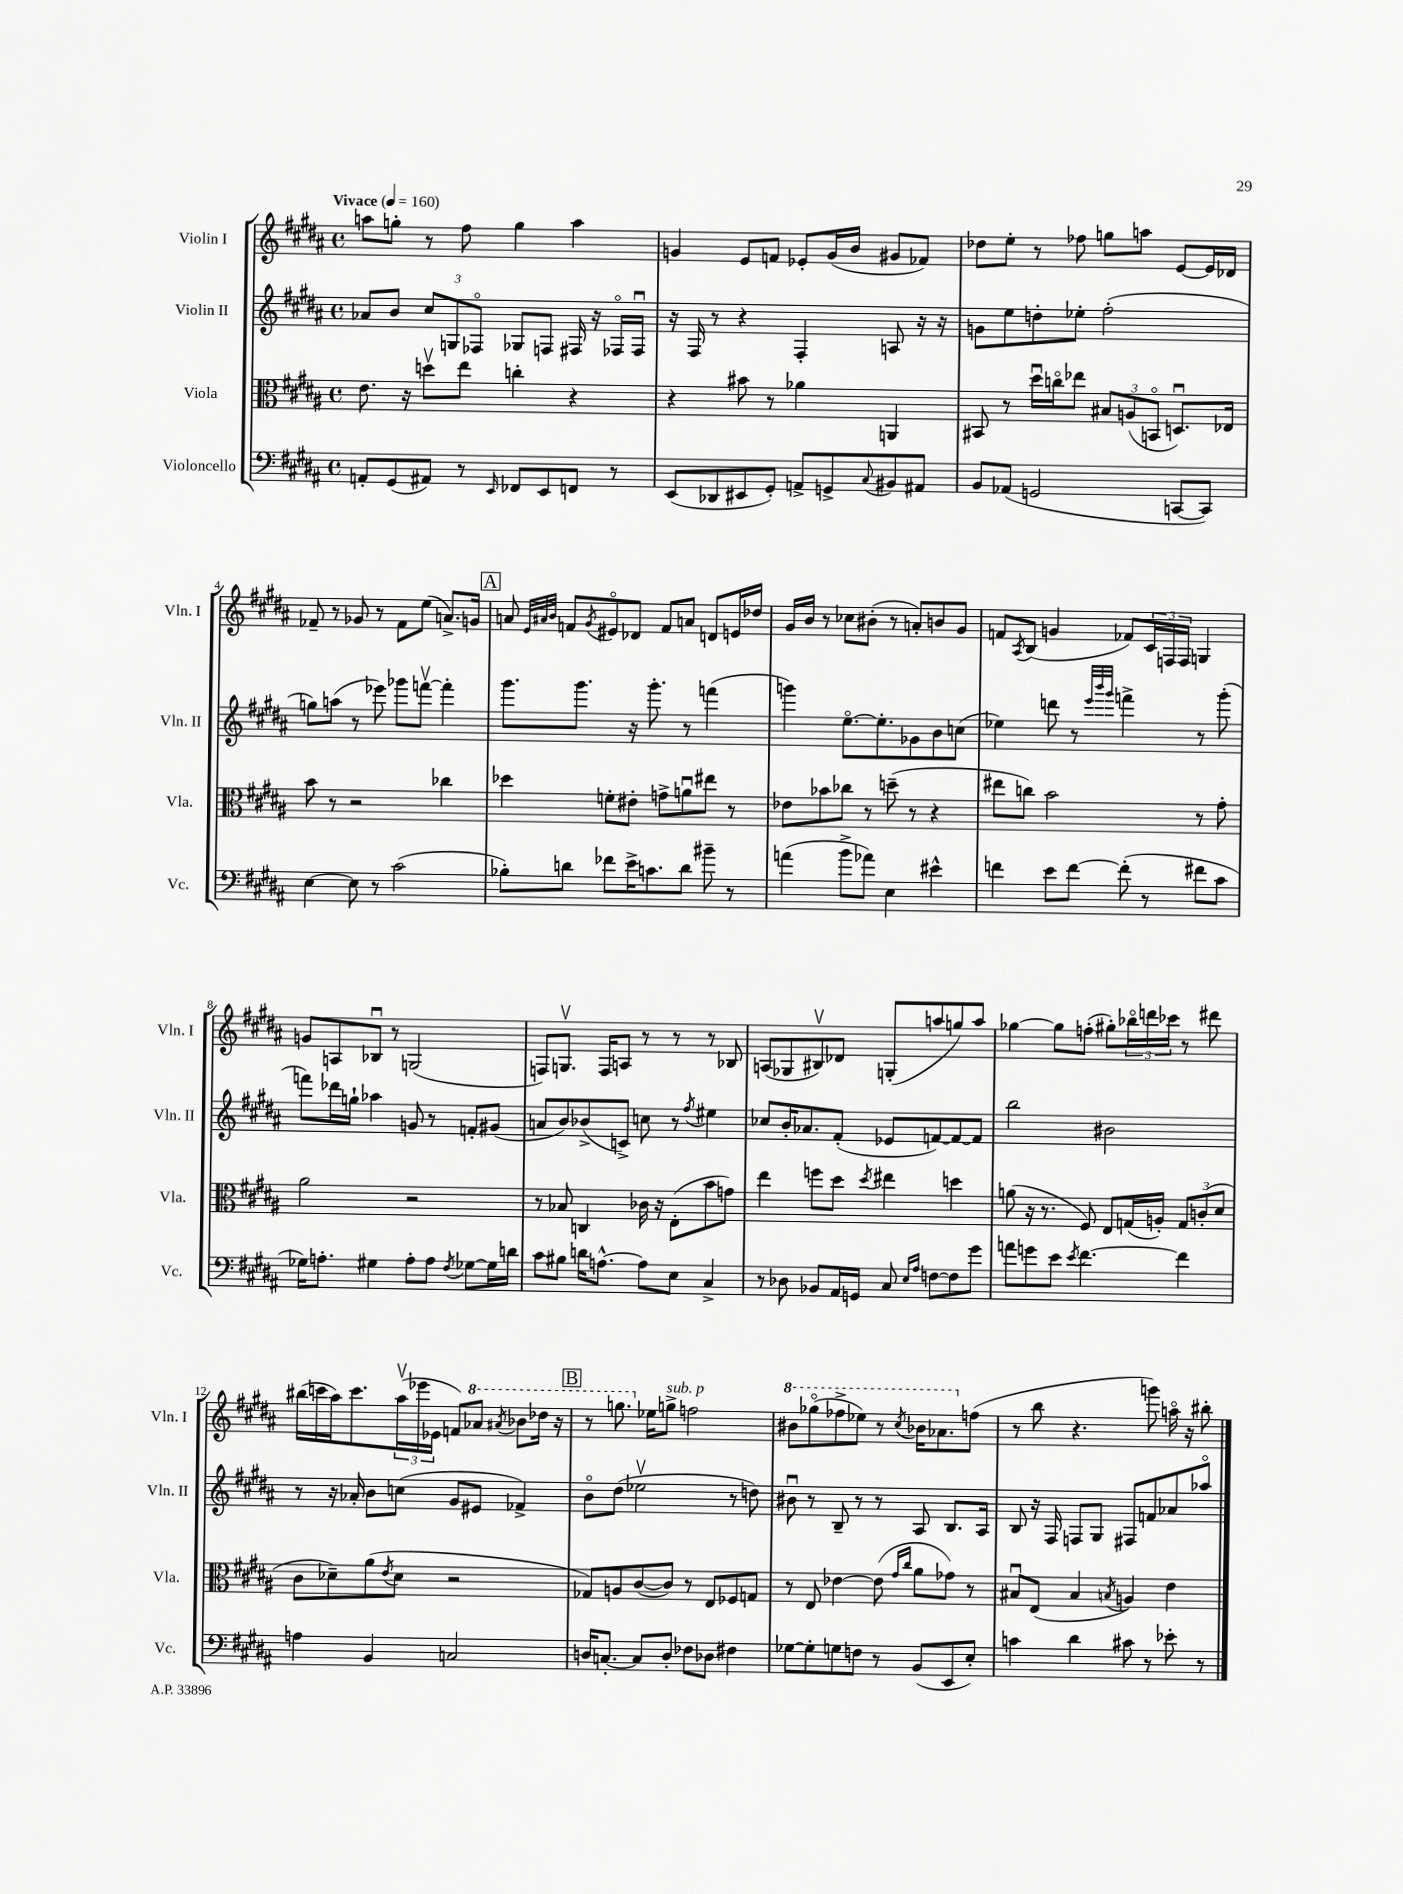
<<
\new StaffGroup <<
\new Staff = "s0" \with { instrumentName = "Violin I" shortInstrumentName = "Vln. I" } {
    \clef treble \key b \major \defaultTimeSignature \time 4/4 \tempo "Vivace" 4 = 160
    a''8 g''8-. r8 fis''8 g''4 a''4 |
    g'4 e'8 f'8 ees'8-. g'16( b'16 gis'8 fes'8) |
    des''8 e''8-. r8 fes''8 g''8 a''8 e'8~ e'16 des'16 |
    fes'8-- r8 ges'8 r8 fes'8 e''8( a'8.->) g'16 |
    \mark \markup { \box "A" } a'8 \grace { e'32 ais'32 b'32 } f'8 \acciaccatura { gis'8 } eis'8\flageolet des'8 f'8 a'8 d'8 e'16 des''16 |
    gis'16 b'16 r8 ces''8 bis'8-.( r8 a'8-.) b'8 gis'8 |
    f'8 \acciaccatura { ais8 } b8( g'4 fes'8) \tuplet 3/2 { cis'16 f16 f16 } g4 |
    g'8 a8 bes8\downbow r8 g2( |
    f8) g8.\upbow f16 a8 r8 r8 r8 bes8 |
    a8( ges8 bis8\upbow) des'8 g8-.( a''8 g''8) a''8 |
    ges''4~ ges''8 f''8-.( gis''8-.) \tuplet 3/2 { bes''16\flageolet d'''16 ces'''16 } r8 dis'''8 |
    bis''16( c'''16 ais''16) c'''8. \tuplet 3/2 { ais''16\upbow( ees'''16 ees'16 } f'8) \ottava #1 aes''8 \acciaccatura { ais''8 } bes''8 des'''16 r16 |
    \mark \markup { \box "B" } r8 g'''8. \ottava #0 ees''16 g''8->^\markup { \italic "sub. p" } f''2 |
    \ottava #1 bis''8 ges'''8\flageolet( fes'''8-> ees'''8) r8 \acciaccatura { cis'''8 } bes''16 aes''8. \ottava #0 f''8( |
    r8 b''8 r4. g'''8) a''16\flageolet r16 bis''8-. \bar "|." |
}
\new Staff = "s1" \with { instrumentName = "Violin II" shortInstrumentName = "Vln. II" } {
    \clef treble \key b \major \defaultTimeSignature \time 4/4
    aes'8 b'8 \tuplet 3/2 { cis''8 g8 fes8\flageolet } ges8 f8 fis16 r16 fes16\flageolet fes16\downbow |
    r16 fis16 r8 r4 fis4-. a8 r16 r16 |
    g'8 e''8 d''8-. ees''8-. fis''2-.( |
    g''8) a''8( r8 ees'''8) ges'''8 f'''8~\upbow f'''4-. |
    \mark \markup { \box "A" } gis'''8. gis'''8. r16 gis'''8.-. r8 f'''4( |
    g'''4) e''8.~\flageolet e''8.-. ges'8 b'8 c''8( |
    ees''4) d'''8 r8 \grace { e'''32 b'''32 gis'''32 } f'''4-> r8 gis'''8-.( |
    f'''8) des'''16 g''16-! aes''4 g'8 r8 f'8-. gis'8( |
    a'8 b'8) bes'8->( c'8->) c''8 r8 \acciaccatura { fis''8 } eis''4 |
    ces''8 b'16-. aes'8. fis'8-.( ees'8 f'8~) f'8~ f'8 |
    b''2 bis'2 |
    r8 r16 aes'16-. b'8 c''8( gis'8 eis'8 fes'4->) |
    \mark \markup { \box "B" } b'8\flageolet dis''8( ees''2\upbow r8 d''8) |
    bis'8\downbow r8 b8-- r8 r8 ais8 b8. ais16 |
    b8 r16 fis16 f8 gis8 fis8 f'8 aes'8 aes''8\flageolet \bar "|." |
}
\new Staff = "s2" \with { instrumentName = "Viola" shortInstrumentName = "Vla." } {
    \clef alto \key b \major \defaultTimeSignature \time 4/4
    e'8. r16 d''8\upbow e''8 c''4-. r4 |
    r4 bis'8 r8 aes'4 a,4 |
    bis,8 r8 dis''16\downbow c''16\flageolet ees''8 \tuplet 3/2 { bis8 a8( b,8\flageolet } d8.\downbow) ees16 |
    b'8 r8 r2 ces''4 |
    \mark \markup { \box "A" } des''4 f'8-. eis'8-. g'8-> a'8\downbow eis''8 r8 |
    ees'8 bes'8 ces''8 r8 d''8--( r8 r4 |
    eis''8 c''8) b'2 r8 gis'8-. |
    ais'2 r2 |
    r8 bes8 c4 ces'16 r16 e8-.( b'8 g'8) |
    e''4 f''8 dis''8 \acciaccatura { dis''8 } eis''4 d''4 |
    a'8( r16 r8. fis8) e8 g16( a16-.) \tuplet 3/2 { g8 c'8-.( dis'8 } |
    cis'8 des'8--) ais'8( \acciaccatura { e'8 } des'8 r2 |
    \mark \markup { \box "B" } ges8) a8 cis'8~( cis'8) r8 e8 fes8 g8 |
    r8 e8 ees'4~ ees'8( \grace { gis'16 cis''16 } ais'8 ges'8) r8 |
    bis8\downbow e8( bis4 \acciaccatura { b8 } a4) e'4 \bar "|." |
}
\new Staff = "s3" \with { instrumentName = "Violoncello" shortInstrumentName = "Vc." } {
    \clef bass \key b \major \defaultTimeSignature \time 4/4
    a,8-. gis,8( ais,8) r8 \grace { e,16 } fes,8 e,8 f,8 r8 |
    e,8( des,8 eis,8 gis,8-.) a,8-> g,8-> \appoggiatura { cis8 } bis,8 ais,8 |
    b,8 aes,8( g,2 c,8~ c,8) |
    e4~ e8 r8 cis'2( |
    \mark \markup { \box "A" } bes8-.) d'8 fes'8 e'16-> c'8. d'8 bis'8-- r8 |
    a'4( b'8-> aes'8) e4 eis'4-^ |
    f'4 e'8 f'8~ f'8-.( r8 fis'8 cis'8 |
    ges16) a8.-. gis4 a8-. a8 \acciaccatura { fis8 } ges8~ ges16 d'16 |
    cis'8 bis8 d'16 a8.~-^ a8 e8 cis4-> |
    r8 des8 bes,8 ais,16 g,16 cis8 \grace { e16 ais16 } f8~ f8 gis'8 |
    a'8 g'8 e'8 \acciaccatura { e'8 } fis'4.~ fis'4 |
    a4 b,4 c2 |
    \mark \markup { \box "B" } d16 c8.~-. c8 d8-. fes8 des8 fis4 |
    ges8~ ges8-. g8 f8 r8 b,8( e,8 e8-.) |
    c'4 dis'4 cis'8 r8 ees'8-. r8 \bar "|." |
}
>>
>>
